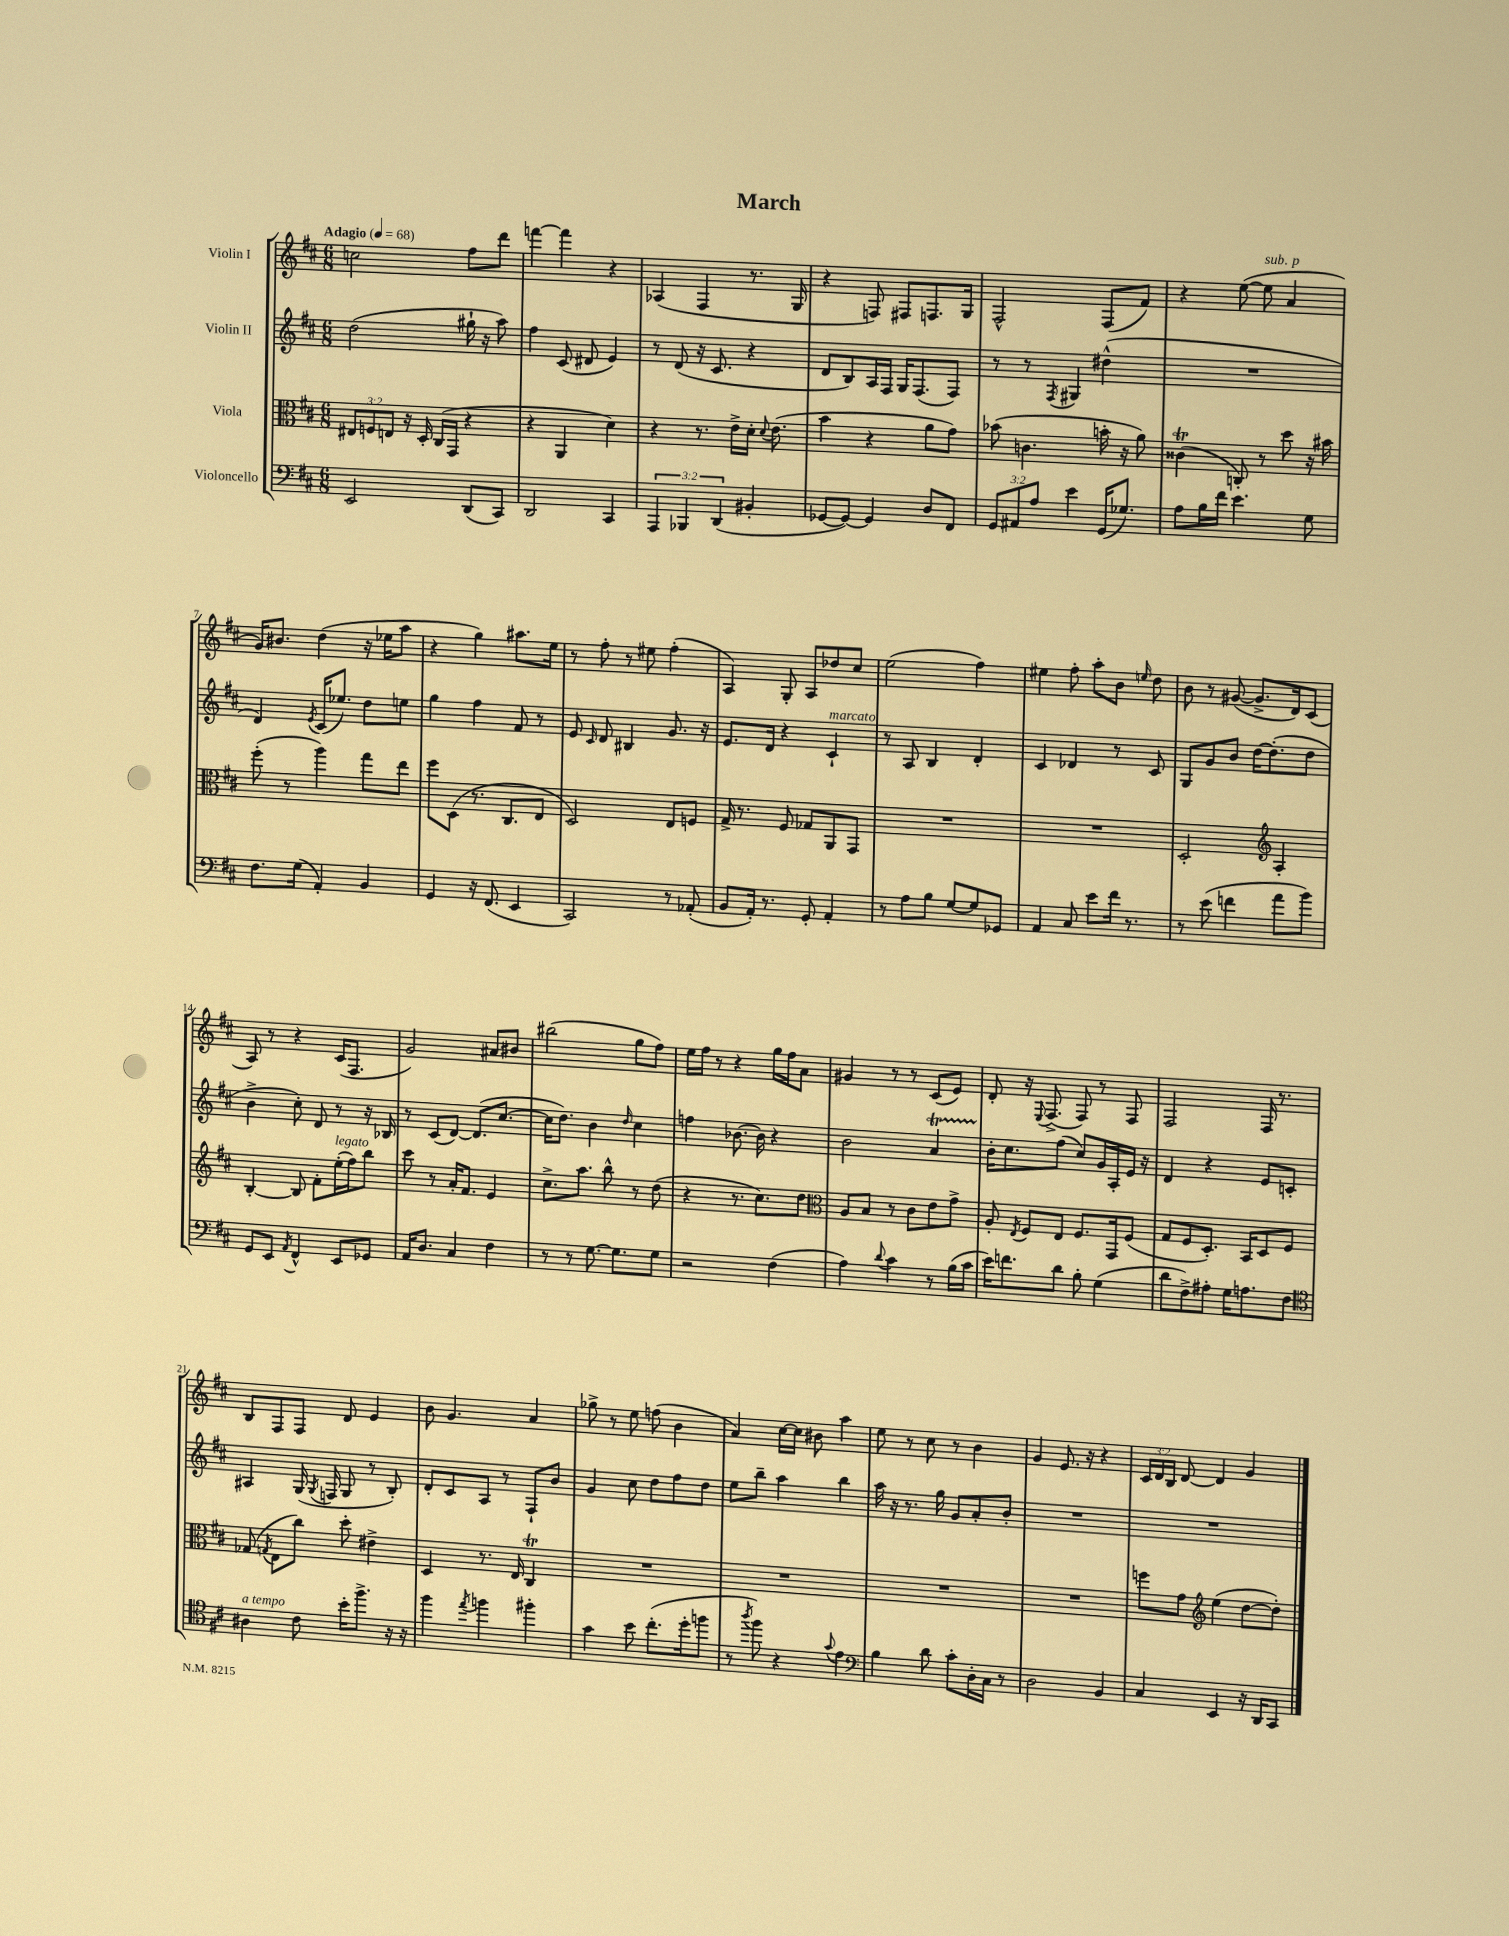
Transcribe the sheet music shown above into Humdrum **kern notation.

**kern	**kern	**kern	**kern
*part4	*part3	*part2	*part1
*staff4	*staff3	*staff2	*staff1
*I"Violoncello	*I"Viola	*I"Violin II	*I"Violin I
*clefF4	*clefC3	*clefG2	*clefG2
*k[f#c#]	*k[f#c#]	*k[f#c#]	*k[f#c#]
*M6/8	*M6/8	*M6/8	*M6/8
*MM68	*MM68	*MM68	*MM68
=1	=1	=1	=1
!	!	!	!LO:TX:a:B:t=Adagio
2EE/	12E#X/L	(2dd\	2ccn\
.	12Fn/	.	.
.	12En/J	.	.
.	16r	.	.
.	16D'/	.	.
.	(16C#/LL	.	.
.	16GG/JJ	.	.
(8DD/L	4r	16gg#X`\	8ff#\L
.	.	16r	.
8CC#/J)	.	8aa\)	8ddd\J
=2	=2	=2	=2
2DD/	4r	4ff#\	[4fffn\
.	4AA/	(8c#/	4fff\]
.	.	8d#X/	.
4CC#/	4d\)	4e/)	4r
=3	=3	=3	=3
6AAA/	4r	8r	(4A-X/
.	.	(8d/	.
6BBB-X/	.	.	.
.	8.r	16r	4F#/
.	.	8.c#/	.
(6DD/	.	.	.
.	16e^\LL	.	.
4BB#X'/	16d'\JJ	4r	8.r
.	8qqd/	.	.
.	(8.e\	.	.
.	.	.	16G/
=4	=4	=4	=4
[8GG-X/L	4b\	8d/L	4r
8GG-/J_)	.	8B/)	.
4GG-/]	4r	16A/L	8Fn/)
.	.	16F#/JJ	.
.	.	16G/KL	8F#X/L
.	.	(8.F#/	.
8D/L	8a\L	.	8.Fn/
8FF#/J	8g\J)	8F#/J)	.
.	.	.	16G/Jk
=5	=5	=5	=5
12GG/L	(8b-X\	8r	2F#^^/
12AA#X/	.	.	.
.	4.cn\	8r	.
12A/J	.	.	.
.	.	8qF#/	.
4e\	.	4G#X/	.
(16GG/KL	16bn'\	(4dd#X^^\	(8F#/L
8.G-X/J)	16r	.	.
.	8a\)	.	8f#/J)
=6	=6	=6	=6
8A\L	(4c##Xt\	2.r	4r
16B\L	.	.	.
16f#\JJ	.	.	.
4.e\	8Cn'/)	.	([8ee\
!	!	!	!LO:TX:a:i:t=sub. p
.	8r	.	8ee\]
.	8dd\	.	4a/
8G\	16r	.	.
.	16b#X\	.	.
!!LO:LB:g=z
=7	=7	=7	=7
8.F#\L	(8ff#'\	4d/)	16g/KL)
.	.	.	8.b#X/J
.	8r	.	.
(16G\Jk	.	.	.
.	.	8qe/	.
4AA'/)	4aa\)	(16c#/KL	(4dd\
.	.	8.ee-X/J)	.
4BB/	8gg\L	8dd\L	16r
.	.	.	16ee-X\KL
.	8ee\J	8een\J	8aa\J
=8	=8	=8	=8
4GG/	8ff#\L	4gg\	4r
.	(8D\J	.	.
16r	8.r	4ff#\	4gg\)
(8.FF#/	.	.	.
.	8.C#/L	.	.
4EE/	.	8f#/	8.aa#X\L
.	8E/J	8r	.
.	.	.	16ee\Jk
=9	=9	=9	=9
2CC#/)	2D/)	8e/	8r
.	.	16qqc#/	.
.	.	8d/	8ff#'\
.	.	4B#X/	8r
.	.	.	8ee#X\
8r	8E/L	8.g/	(4ff#'\
(8AA-X'/	8Fn/J	.	.
.	.	16r	.
=10	=10	=10	=10
8BB/L	16G^/	8.e/L	4A/)
.	8.r	.	.
16AA'/Jk)	.	.	.
8.r	.	16d/Jk	.
.	8F#/	4r	8G'/
8GG'/	8G-X/L	.	8A/L
!	!	!LO:TX:a:i:t=marcato	!
4AA'/	8AA/	4c#`/	8dd-X/
.	8GG/J	.	8cc#/J
=11	=11	=11	=11
8r	2.r	8r	(2ee\
8A\L	.	8A/	.
8B\J	.	4B/	.
[8G/L	.	.	.
8G/]	.	4d'/	4ff#\)
8GG-X/J	.	.	.
=12	=12	=12	=12
4AA/	2.r	4c#/	4ee#X\
8C#/	.	4d-X/	8ff#'\
8e\L	.	.	8aa'\L
16f#\Jk	.	8r	8b\J
8.r	.	.	.
.	.	.	16qqeen/
.	.	8c#/	8dd\
=13	=13	=13	=13
8r	2D'/	8G/L	8b\
(8e\	.	8g/	8r
4fn\	.	8b/J	([8g#X/
.	.	[16dd\KL	8.g#^/L]
.	.	(8.dd'\]	.
*	*clefG2	*	*
8a\L	4A'/	.	.
.	.	.	16d/k)
8b\J)	.	8dd\J	(8c#/J
!!LO:LB:g=z
=14	=14	=14	=14
8GG/L	[4B'/	4b^\	8A/)
8EE/J	.	.	8r
8qAA/	.	.	.
4FF#^^/	8B/]	8cc#'\)	4r
.	8f#'\L	8d/	.
!	!LO:TX:a:i:t=legato	!	!
8EE/L	(16ee'\L	8r	(16c#/KL
.	16ff#\J)	.	8.F#/J
8GG-X/J	8bb\J	16r	.
.	.	16B-X/	.
=15	=15	=15	=15
16AA/KL	8ccc#\	8r	2g/)
8.D/J	.	.	.
.	8r	(8c#/L	.
4C#/	16a'/KL	[8d/J)	.
.	8.f#/J	.	.
.	.	(8.d/L]	.
4F#\	4e/	.	8a#X/L
.	.	[8.cc#/J	.
.	.	.	8b#X/J
=16	=16	=16	=16
8r	8.cc#^\L	16cc#\KL]	(2bb#X\
.	.	8.dd\J)	.
8r	.	.	.
.	8.aa\J	.	.
[8.G\	.	4b\	.
.	8bb^^\	.	.
8.G\L]	.	.	.
.	.	16qqdd/	.
.	8r	4cc#\	8gg\L
8G\J	(8dd\	.	8ff#\J)
=17	=17	=17	=17
2r	4r	4ffn\	16ee\LL
.	.	.	16ff#\JJ
.	.	.	8r
.	8.r	[8.b-X\	4r
.	8.cc#\L)	16b-\]	.
(4F#\	.	4r	16gg\LL
.	.	.	16ff#\J
.	8dd\J	.	8a\J
=18	=18	=18	=18
*	*clefC3	*	*
4A\)	8A/L	2b\	4g#X/
.	8B/J	.	.
8qqd/	.	.	.
4c#\	8r	.	8r
.	8c#\L	.	8r
8r	8e\	4aT/	(8c#/L
(16B\LL	8g^\J	.	8e/J)
16c#\JJ	.	.	.
=19	=19	=19	=19
16e\KL)	8A'/	16b'\KL	8d'/
8.fn\	.	8.cc#\	.
.	8qE/	.	.
.	8F#/L	.	16r
.	.	.	8qqE/
.	.	.	(8.F#^/
8d\J	8E/J	(8ff#\J	.
8B'\	8.F#/L	8cc#/L)	8F#/)
(4G\	.	16g/L	8r
.	16GG/k	16A'/	.
.	(8F#/J	16e/JJ	8F#/
.	.	16r	.
=20	=20	=20	=20
8d\L	8G/L	4d/	2F#/
8F#^\)	8F#/	.	.
8A#X'\J	8.D'/J)	4r	.
16G\KL	.	.	.
8.An\	16BB/KL	.	.
.	8D/	8e/L	16F#/
.	.	.	8.r
8F#\J	8F#/J	8cn'/J	.
!!LO:LB:g=z
=21	=21	=21	=21
*clefC4	*	*	*
!LO:TX:a:i:t=a tempo	!	!	!
4A#X\	(8G-X/	4A#X/	8B/L
.	8qGn/	.	.
.	8E\L	.	8F#/
8c#\	8cc#\J)	(16G/	8F#/J
.	.	8qG/	.
.	.	16Fn/	.
16b'\KL	8dd'\	8G/	8d/
8.ff#^\J	.	.	.
.	4e#X^\	8r	4e/
16r	.	8B'/)	.
16r	.	.	.
=22	=22	=22	=22
4ff#\	4D/	8d'/L	8b\
.	.	8c#/	4.g/
8qee/	.	.	.
4ffn\	8.r	8A/J	.
.	.	8r	.
.	16E/	.	.
4ff#X'\	4C#t/	8F#`/L	4a/
.	.	8b/J	.
=23	=23	=23	=23
4g\	2.r	4g/	8gg-X^\
.	.	.	8r
8b\	.	8cc#\	8ee\
(8.cc#'\L	.	8dd\L	(8ffn\
.	.	8ff#\	4b\
16dd'\k	.	.	.
8ffn\J	.	8dd\J	.
=24	=24	=24	=24
8r	2.r	8ee\L	4a/)
8qaa/	.	.	.
8ff#\)	.	8bb~\J	.
4r	.	4aa\	[16cc#\LL
.	.	.	16cc#\JJ]
.	.	.	8b#X\
8qqg/	.	.	.
4e\	.	4bb\	4aa\
=25	=25	=25	=25
*clefF4	*	*	*
4B\	2.r	16aa\	8ee\
.	.	16r	.
.	.	8.r	8r
8d\	.	.	8cc#\
.	.	16gg\	.
8c#'\L	.	8g/L	8r
16D'\L	.	8a'/	4b\
16C#\JJ	.	.	.
8r	.	8b'/J	.
=26	=26	=26	=26
2D\	2.r	2.r	4g/
.	.	.	8.e/
.	.	.	16r
4BB/	.	.	4r
=27	=27	=27	=27
4C#/	8ffn\L	2.r	24c#/LL
.	.	.	24d/
.	.	.	24B/JJ
.	8g\J	.	[8d/
*	*clefG2	*	*
4EE/	(4ee\	.	4d/]
16r	[8dd\L	.	4g/
16DD/KL	.	.	.
8CC#/J	8dd'\J])	.	.
==	==	==	==
*-	*-	*-	*-
